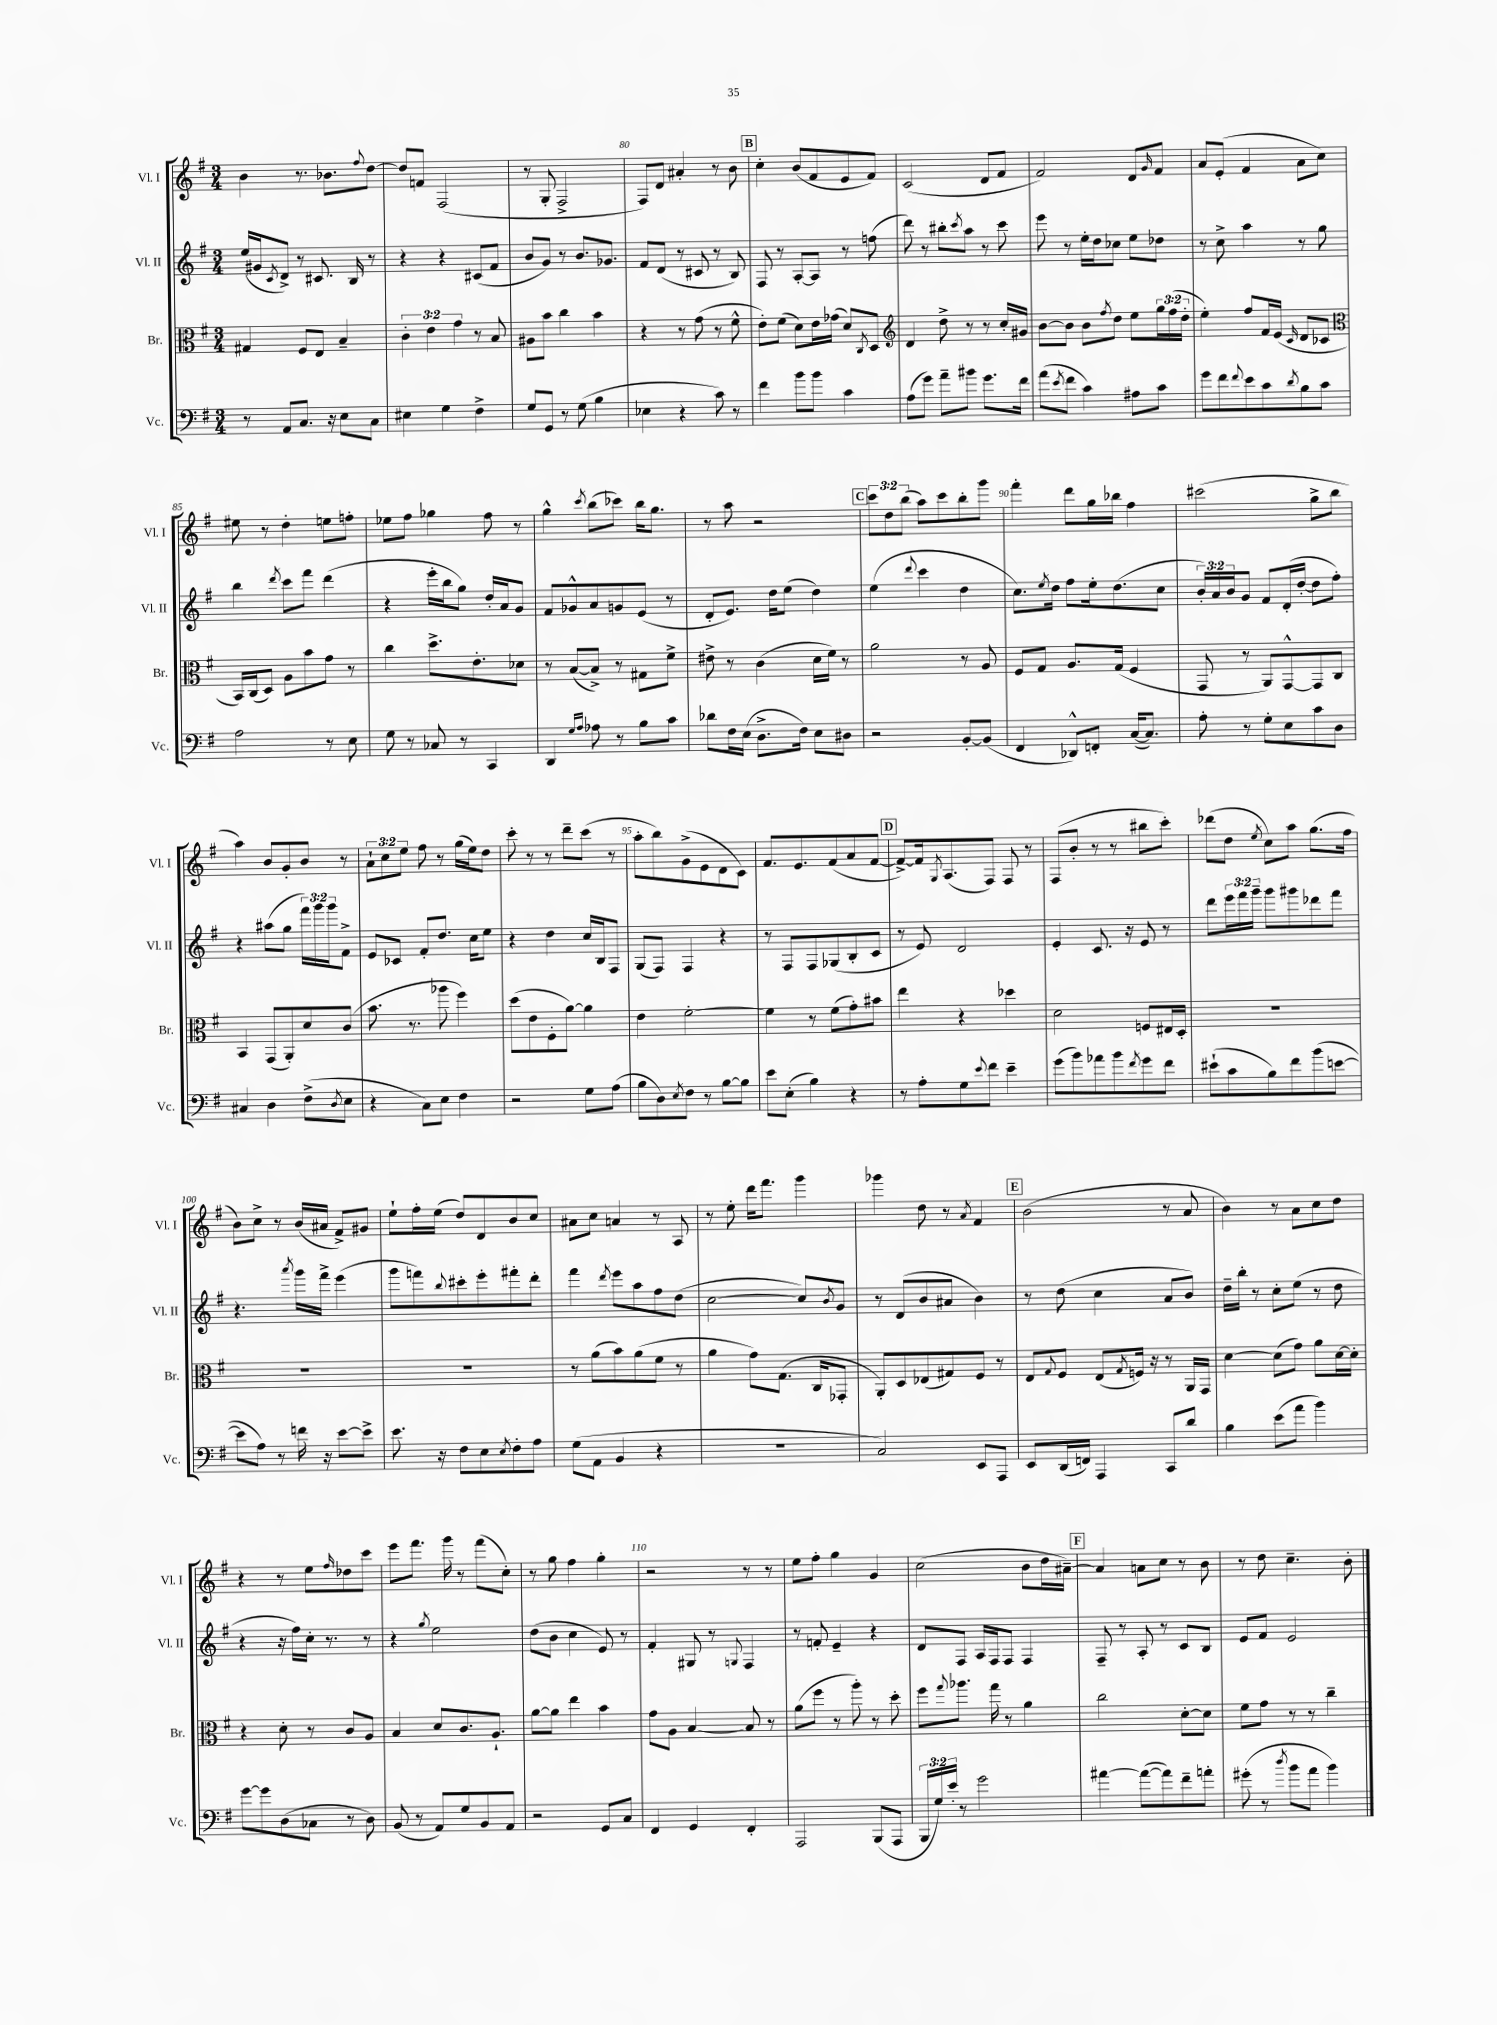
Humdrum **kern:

**kern	**kern	**kern	**kern
*staff4	*staff3	*staff2	*staff1
*clefF4	*clefC3	*clefG2	*clefG2
*k[f#]	*k[f#]	*k[f#]	*k[f#]
*M3/4	*M3/4	*M3/4	*M3/4
8r	4G#/	(16ee/LL	4b\
.	.	16g#/J	.
.	.	8qc/	.
8AA/L	.	8d^/J)	.
8.C/J	8F#/L	8r	8.r
.	8E/J	8.c#/	.
16r	.	.	8.b-\L
8E\L	4B~/	.	.
.	.	16B/	.
.	.	.	8qqff#/
8C\J	.	8r	[8dd\J
=	=	=	=
4E#\	6c'\	4r	8dd/]L
.	.	.	8f/J
.	6e\	.	.
4G\	.	4r	(2F#/
.	6g\	.	.
4F#^\	8r	(8c#/L	.
.	8B/	8f#/J	.
=	=	=	=
8G/L	8A#\L	8b/L	8r
8GG/J	8b\J	8g/J)	8G'/
8r	4cc\	8r	2F#^/
(8G\	.	8.b/L	.
4B\	4b\	.	.
.	.	8.g-/J	.
=	=	=	=
4E-\	4r	8f#/L	8F#/L)
.	.	(8d/J	8d/J
4r	8r	8r	4a#'/
.	(8g\	8c#/	.
8c\)	8r	8r	8r
8r	8f#^^\	8B/)	8b\
=	=	=	=
4f#\	8e'\L)	8F#/	4cc'\
.	(8f#\J	8r	.
8b\L	8d\L)	[8A'/L	(8b/L
8b\J	16e\L	8A/]J	8f#/
.	(16g-\JJ	.	.
4c\	8d/L)	8r	8e/
.	8qC/	.	.
.	8D/J	(8ff\	8f#/J)
=	=	=	=
*	*clefG2	*	*
(8A\L	4d/	8ddd\)	(2c/
8g\J)	.	8r	.
8a~\L	8dd^\	8bb#'\L	.
.	.	8qccc/	.
8b#\J	8r	8aa\J	.
8.g\L	8r	8r	8d/L
.	16cc'/LL	8ccc\	8f#/J
16f#\Jk	16g#/JJ	.	.
=	=	=	=
(8a\L	[8b\L	8eee\	2f#/)
8qe/	.	.	.
8f#\J	8b\]J	8r	.
4c\)	8b\L	16ee'\LL	.
.	.	16dd\J	.
.	8qff#/	.	.
.	8dd\J	8cc-\J	.
8A#\L	8ee\L	8ee\L	8d/L
.	.	.	16qqg/
8c\J	24gg\L	8dd-\J	8f#/J
.	(24ff#\	.	.
.	24dd'\JJ	.	.
=	=	=	=
8g\L	4ee'\)	8r	8a/L
8f#\	.	8cc^\	(8e'/J
8qqf#/	.	.	.
8e\	8ff#/L	4aa\	4f#/
8c\	16f#/L	.	.
.	(16e/JJ	.	.
8qd/	16qqc/	.	.
8B\	8d/L	8r	8a\L
8c\J	8c-/J	8gg\	8cc\J)
=	=	=	=
*	*clefC3	*	*
2A\	16BB/LL)	4bb\	8ee#\
.	(16C/J	.	.
.	8D/J)	.	8r
.	.	8qddd/	.
.	8A\L	8ccc\L	4dd'\
.	8b\	8fff#\J	.
8r	8g\J	(4ddd\	8ee\L
8E\	8r	.	8ff'\J
=	=	=	=
8G\	4cc\	4r	8ee-\L
8r	.	.	8ff#\J
8C-/	8.dd^\L	16eee'\LL	4gg-\
.	.	16bb\J	.
8r	.	8gg\J)	.
.	8.e'\	.	.
4CC/	.	16dd'/LL	8ff#\
.	.	16a/J	.
.	8d-\J	8g/J	8r
=	=	=	=
4DD/	8r	8f#/L	4gg^^\
.	([8B/L	8g-^^/	.
16qqG/LL	.	.	.
16qqA/JJ	.	.	8qccc/
8A-\	8B^/]J)	8a/	(8bb\L
8r	8r	8g/	8ccc-\J)
8B\L	8G#\L	(8e/J	16bb\LK
.	.	.	8.gg\J
8c\J	8f#^\J	8r	.
=	=	=	=
8d-\L	8e#^\	8d'/L	8r
16F#\L	8r	8.e/J)	8aa\
(16E\JJ	.	.	.
8.D^\L	(4c\	.	2r
.	.	16dd\LK	.
.	.	(8ee\J	.
16F#\Jk)	.	.	.
8E\L	16d\LL	4dd\)	.
.	16f#\JJ)	.	.
8D#\J	8r	.	.
=	=	=	=
2r	2a\	(4ee\	12ccc\L
.	.	.	12dd\
.	.	.	(12bb\J
.	.	8qqddd/	.
.	.	4ccc\	8aa\L)
.	.	.	8ccc\
[8BB'/L	8r	4dd\	8bb'\
(8BB/]J	8A/	.	8ggg\J
=	=	=	=
4FF#/	8F#/L	8.cc\L)	4fff#'\
.	8G/J	.	.
.	.	8qee/	.
.	.	16dd\Jk	.
8DD-^^/L)	8.A/L	8ff#\L	8ddd\L
8FF'/J	.	16ee'\k	16gg\L
.	(16G/Jk	(8.dd\	16bb-\JJ
([16C/LK	4F#/	.	4ff#\
8.C/]J)	.	.	.
.	.	8cc\J	.
=	=	=	=
8A'\	8GG/	24b'/LL)	(2ccc#\
.	.	24a/	.
.	.	24b/J	.
8r	8r	8g/J	.
8G'\L	8AA/L)	8f#/L	.
8E\	[8GG^^/	(16d'/L	.
.	.	[16dd'/JJ	.
8c\	8GG/]	8dd\]L	8gg^\L
8D\J	8C/J	8ff#'\J)	8bb\J
=	=	=	=
4C#/	4BB/	4r	4aa\)
4D\	(8GG/L	(8aa#\L	8b/L
.	8AA'/)	8gg\J	8g'/
(8F#^\L	8d/	24fff#\LL)	8b/J
.	.	24ggg\	.
.	.	24ggg\J	.
8qD/	.	.	.
8E\J	(8c/J	8f#^\J	8r
=	=	=	=
4r	8.b\	8e/L	12a`\L
.	.	.	12cc\
.	.	8c-/J	.
.	.	.	12ee\J
.	8.r	.	.
8C\L)	.	8f#'/L	8ff#\
8E\J	8aa-\	8.dd/J	8r
4F#\	4ff#\)	.	(16gg\LL
.	.	16cc\LK	16ee\J)
.	.	8ee\J	8dd\J
=	=	=	=
2r	(8dd\L	4r	8ccc'\
.	8e\	.	8r
.	8F#'\	4dd\	8r
.	[8a\J)	.	8ddd~\L
8G\L	4a\]	16cc/LL	(8ccc\J
.	.	16B/J	.
(8A\J	.	8F#/J	8r
=	=	=	=
8B\L	4e\	(8G/L	8aa'\L
8D\)	.	8F#/J)	8bb\)
8qE/	.	.	.
8F#\J	[2f#'\	4F#/	(8g^\
8r	.	.	8e\
[8B\L	.	4r	8d\
8B\]J	.	.	8c\J)
=	=	=	=
8e\L	4f#\]	8r	8.f#/L
(8E'\J	.	8F#/L	.
.	.	.	8.e/
4B\)	8r	8F#/	.
.	(8f#\L	(8G-/	(8f#/
4r	8g'\)	8B'/	8a/
.	8b#\J	8c/J	[8f#/J
=	=	=	=
8r	4ee\	8r	8f#^/_L)
8A'\L	.	8e/)	16f#/]k
.	.	.	8qG/
.	.	.	(8.A/
8G\	4r	2d/	.
8qqe/	.	.	.
8f#\J	.	.	8F#/J)
4e~\	4dd-\	.	8F#/
.	.	.	8r
=	=	=	=
(8g\L	2d\	4e'/	(8F#/L
8b\)	.	.	8b'/J
8a-\	.	8.c/	8r
8b\	.	.	8r
.	.	16r	.
8qf#/	.	.	.
8g\	8F/L	8e/	8bb#\L
8f#\J	16E#/L	8r	8ccc'\J)
.	16D'/JJ	.	.
=	=	=	=
(8e#`\L	2.r	8ddd\L	(8ddd-\L
8c\	.	24eee\L	8dd\J
.	.	24fff#\	.
.	.	24ggg~\JJ	.
.	.	.	8qee/
8B\)	.	8ggg\L	8cc\L)
8f#\	.	8ggg#\	8aa\J
(8b\	.	8ddd-\	(8.gg\L
[8e\J	.	8fff#\J	.
.	.	.	16ff#\Jk
=	=	=	=
8e\]L	2.r	4.r	8b\L)
8A\J)	.	.	8cc^\J
8r	.	.	8r
.	.	8qaaa/	.
16f\	.	16ggg\LL	(16b/LL
16r	.	16fff#^\JJ	16a#/JJ
[8e\L	.	(4eee\	8f#^/L)
8e^\]J	.	.	8g#/J
=	=	=	=
8.e\	2.r	8ggg\L	8ee`\L
.	.	8fff\)	16ff#'\L
16r	.	.	(16ee\JJ
.	.	8qqbb/	.
8F#\L	.	8ccc#'\	8dd/L)
8E\	.	8eee'\	8d/
8qE/	.	.	.
8F#'\	.	8fff#'\	8b/
8A\J	.	8ddd'\J	8cc/J
=	=	=	=
(8G\L	8r	4fff#\	8a#\L
8AA\J	(8a\L	.	8cc\J
.	.	8qddd/	.
4BB/	8b\)	8eee\L	4a/
.	(8a\	8aa\	.
4r	8f#\J	8ff#\	8r
.	8r	(8dd\J	8A/
=	=	=	=
2.r	4a\	[2cc\	8r
.	.	.	8ee'\
.	8g\L)	.	16ddd\LK
.	.	.	8.fff#\J
.	(8.G\J	.	.
.	.	8cc/]L)	4ggg\
.	16C/LK	.	.
.	.	8qb/	.
.	8GG-'/J	8g/J	.
=	=	=	=
2C/)	8AA'/L)	8r	4ggg-\
.	8D/	(8d/L	.
.	(8E-/	8b/	8dd\
.	8G#/)	8a#/J	8r
.	.	.	8qa/
8EE/L	8F#/J	4b\)	4f#/
8AAA/J	8r	.	.
=	=	=	=
8EE/L	8E/L	8r	(2b\
.	8qqG/	.	.
(16DD/L	8F#/J	(8dd\	.
16FF/JJ)	.	.	.
4AAA/	(8E/L	4cc\	.
.	8qG/	.	.
.	16F/Jk)	.	.
.	16r	.	.
8CC/L	8r	8a/L	8r
8d/J	16AA/LL	8b/J)	8a/
.	16GG/JJ	.	.
=	=	=	=
4B\	[4d\	16dd~\LL	4b\)
.	.	16bb'\JJ	.
.	.	8r	.
(8e\L	(8d\]L	8cc'\L	8r
8a\J	8g\J)	(8ee\J	8a\L
4b\)	8a\L	8r	8cc\
.	[16d\L	8dd\	8dd\J
.	16d'\]JJ	.	.
=	=	=	=
[8g\L	4r	4r	4r
8g\]	.	.	.
(8D\	8d'\	16r	8r
.	.	16ff#\LL)	.
8C-\J	8r	16cc'\JJ	8ee\L
.	.	8.r	.
.	.	.	16qqff#/
8r	8c/L	.	8dd-\
8D\)	8A/J	8r	8ccc\J
=	=	=	=
(8BB/	4B/	4r	8eee\L
8r	.	.	8.fff#\J
.	.	8qgg/	.
8AA/L)	8d/L	2ee\	.
.	.	.	16ggg\
8G/	8.c/	.	8r
8BB/	.	.	(8fff#\L
.	8.A`/J	.	.
8AA/J	.	.	8cc'\J)
=	=	=	=
2r	[8a\L	(8dd\L	8r
.	8a\]J	8b\J	8gg\
.	4ee\	4cc\	4ff#\
8GG/L	4b\	8e/)	4gg'\
8C/J	.	8r	.
=	=	=	=
4FF#/	8g\L	4f#'/	2r
.	8A\J	.	.
4GG/	[4B/	8G#/	.
.	.	8r	.
.	.	8qqG/	.
4FF#'/	8B/]	4F#/	8r
.	8r	.	8r
=	=	=	=
2AAA/	(8a\L	8r	8ee\L
.	8ff#\J	8f'/	8ff#'\J
.	8r	4e~/	4gg\
.	8aa'\)	.	.
(8BBB/L	8r	4r	4g/
8AAA/J	8dd'\	.	.
=	=	=	=
24BBB/LL	8ff#\L	8d/L	(2cc\
24G/)	.	.	.
24e'/JJ	.	.	.
.	8qqgg/	.	.
8r	8.aa-\J	8F#/J	.
2g\	.	16A/LL	.
.	16gg\	16F#/J	.
.	8r	8F#/J	.
.	4a\	4F#/	8b\L
.	.	.	16dd\L
.	.	.	[16a#~\JJ)
=	=	=	=
[4a#\	2cc\	8F#~/	4a#/]
.	.	8r	.
(8a#\_L	.	8A'/	8a\L
8a#\])	.	8r	8cc\J
8f#~\	[8d'\L	8c/L	8r
8a'\J	8d\]J	8B/J	8b\
=	=	=	=
(8g#'\	8f#\L	8e/L	8r
8r	8g\J	8f#/J	8dd\
8qdd/	.	.	.
8b\L	8r	2e/	4.cc~\
8a\J	8r	.	.
4b\)	4cc~\	.	.
.	.	.	8b'\
==	==	==	==
*-	*-	*-	*-
